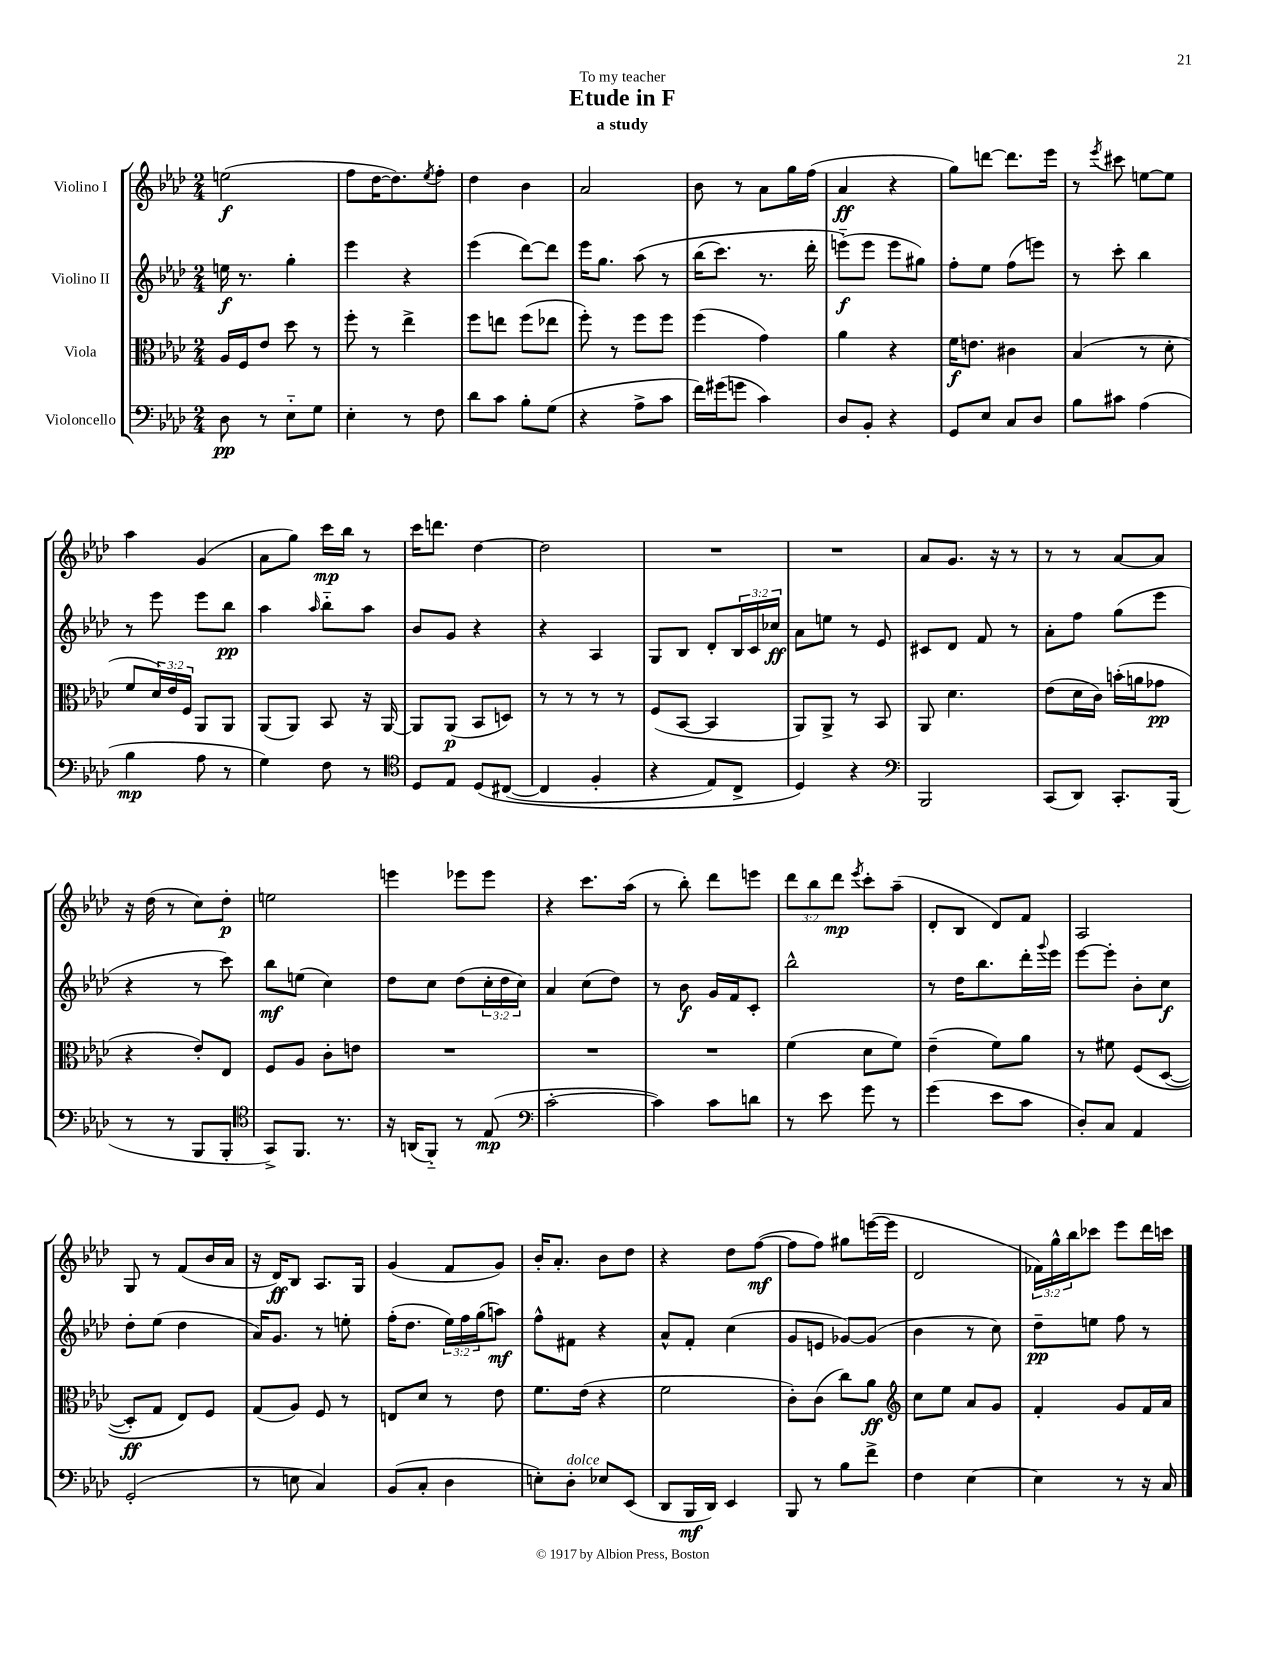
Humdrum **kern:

**kern	**kern	**kern	**kern
*staff4	*staff3	*staff2	*staff1
*clefF4	*clefC3	*clefG2	*clefG2
*k[b-e-a-d-]	*k[b-e-a-d-]	*k[b-e-a-d-]	*k[b-e-a-d-]
*M2/4	*M2/4	*M2/4	*M2/4
8D-	16A-	16ee	(2ee
.	16F	8.r	.
8r	8e-	.	.
8E-'~	8dd-	4gg'	.
8G	8r	.	.
=	=	=	=
4E-'	8ff'	4eee-	8ff
.	8r	.	[16dd-
.	.	.	8.dd-])
8r	4ee-^	4r	.
.	.	.	8qee-
8F	.	.	8ff'
=	=	=	=
8d-	8ff	(4eee-	4dd-
8c	8ee	.	.
8B-'	(8ff	[8ddd-)	4b-
(8G	8ee-	8ddd-]	.
=	=	=	=
4r	8ff')	16eee-	2a-
.	.	8.gg	.
.	8r	.	.
8A-^	8ff	&(8aa-	.
8c	8ff	8r	.
=	=	=	=
16f)	(4ff	(16bb-	8b-
(16g#	.	8.ccc)	.
8g	.	.	8r
4c)	4g)	8.r	8a-
.	.	.	16gg
.	.	16ddd-'	(16ff
=	=	=	=
8D-	4a-	(8eee'~&)	4a-
8BB-'	.	8eee	.
4r	4r	8eee	4r
.	.	8gg#)	.
=	=	=	=
8GG	16f	8ff'	8gg)
.	8.e	.	.
8E-	.	8ee-	[8ddd
8C	4c#	(8ff	8.ddd]
8D-	.	8eee)	.
.	.	.	16eee-
=	=	=	=
8B-	(4B-	8r	8r
.	.	.	8qeee-
8c#	.	8ccc'	8ccc#
(4A-	8r	4bb-	[8ee
.	8d-'	.	8ee]
=	=	=	=
4B-	8f	8r	4aa-
.	24d-)	8eee-	.
.	24e-	.	.
.	24F	.	.
8A-	8AA-	8eee-	(4g
8r	8AA-	8bb-	.
=	=	=	=
4G)	(8AA-	4aa-	8a-
.	8AA-)	.	8gg)
.	.	16qqaa-	.
8F	8BB-	8bb-'~	16ccc
.	.	.	16bb-
8r	16r	8aa-	8r
.	[16AA-	.	.
=	=	=	=
*clefC4	*	*	*
8D-	8AA-]	8b-	16ccc
.	.	.	8.ddd
8E-	(8AA-	8g	.
&(8D-	8BB-	4r	[4dd-
([8C#	8D)	.	.
=	=	=	=
4C#]	8r	4r	2dd-]
.	8r	.	.
4F'	8r	4A-	.
.	8r	.	.
=	=	=	=
4r	(8F	8G	2r
.	[8BB-	8B-	.
8E-)	4BB-]	8d-'	.
8C^	.	24B-	.
.	.	24c	.
.	.	24cc-	.
=	=	=	=
4D-&)	8AA-)	8a-	2r
.	8AA-^	8ee	.
4r	8r	8r	.
.	8BB-	8e-	.
=	=	=	=
*clefF4	*	*	*
2BBB-	8AA-	8c#	8a-
.	4.d-	8d-	8.g
.	.	8f	.
.	.	.	16r
.	.	8r	8r
=	=	=	=
(8CC	(8e-	8a-'	8r
8DD-)	16d-	8ff	8r
.	16c)	.	.
8.CC'	(16b'	(8gg	[8a-
.	16a	.	.
.	8g-	8eee-	8a-]
(16BBB-	.	.	.
=	=	=	=
8r	4r	4r	16r
.	.	.	(16dd-
8r	.	.	8r
8BBB-	8e-')	8r	8cc)
8BBB-'	8E-	8ccc)	8dd-'
=	=	=	=
*clefC4	*	*	*
8GG^)	8F	8bb-	2ee
8.FF	8A-	(8ee	.
.	8c'	4cc)	.
8.r	.	.	.
.	8e	.	.
=	=	=	=
16r	2r	8dd-	4eee
(16AA	.	.	.
8FF'~)	.	8cc	.
8r	.	(8dd-	8eee-
(8E-	.	24cc'	8eee-
.	.	24dd-	.
.	.	24cc)	.
=	=	=	=
*clefF4	*	*	*
[2c'	2r	4a-	4r
.	.	(8cc	8.ccc
.	.	8dd-)	.
.	.	.	(16aa-
=	=	=	=
4c])	2r	8r	8r
.	.	8b-	8bb-')
8c	.	16g	8ddd-
.	.	16f	.
8d	.	8c'	8eee
=	=	=	=
8r	(4f	2bb-^^	12ddd-
.	.	.	12bb-
8e-	.	.	.
.	.	.	12ddd-
.	.	.	8qeee-
8g	8d-	.	8ccc'
8r	8f)	.	(8aa-~
=	=	=	=
(4g	(4e-~	8r	8d-'
.	.	16dd-	8B-
.	.	8.bb-	.
8e-	8f)	.	8d-)
8c	8a-	16ddd-'	8f
.	.	8qqggg	.
.	.	16eee-	.
=	=	=	=
8D-')	8r	[8eee-	2A-
8C	8f#	8eee-']	.
4AA-	&(8F	8b-'	.
.	([8D-	8cc	.
=	=	=	=
(2GG'	8D-'])	8dd-'	8G
.	8G	(8ee-	8r
.	8E-&)	4dd-	(8f
.	8F	.	16b-
.	.	.	16a-
=	=	=	=
8r	(8G	16a-)	16r
.	.	8.g	16d-)
8E	8A-)	.	8B-
4C)	8F	8r	8.A-
.	8r	8ee'	.
.	.	.	16G
=	=	=	=
(8BB-	8E	(16ff'	(4g
.	.	8.dd-	.
8C'	8d-	.	.
4D-	8r	24ee-)	8f
.	.	24ff	.
.	.	(24gg	.
.	8e-	8aa)	8g)
=	=	=	=
8E')	8.f	8ff^^	16b-'
.	.	.	8.a-'
8D-'	.	8f#	.
.	(16e-	.	.
8E-	4r	4r	8b-
(8EE-	.	.	8dd-
=	=	=	=
8DD-	2f	8a-^^	4r
16BBB-	.	8f'	.
16DD-)	.	.	.
4EE-	.	(4cc	8dd-
.	.	.	([8ff
=	=	=	=
8BBB-	8c')	8g	8ff]
8r	(8c	8e	8ff)
8B-	8cc)	[8g-)	8gg#
8f^	8a-	(8g-]	([16eee
.	.	.	16eee]
=	=	=	=
*	*clefG2	*	*
4F	8cc	4b-	2d-
.	8ee-	.	.
[4E-	8a-	8r	.
.	8g	8cc)	.
=	=	=	=
4E-]	4f'	8dd-~	24f-)
.	.	.	24gg^^
.	.	.	24bb-
.	.	8ee	8ccc-
8r	8g	8ff	8eee-
16r	16f	8r	16ddd-
16C	16a-	.	16ccc
==	==	==	==
*-	*-	*-	*-
